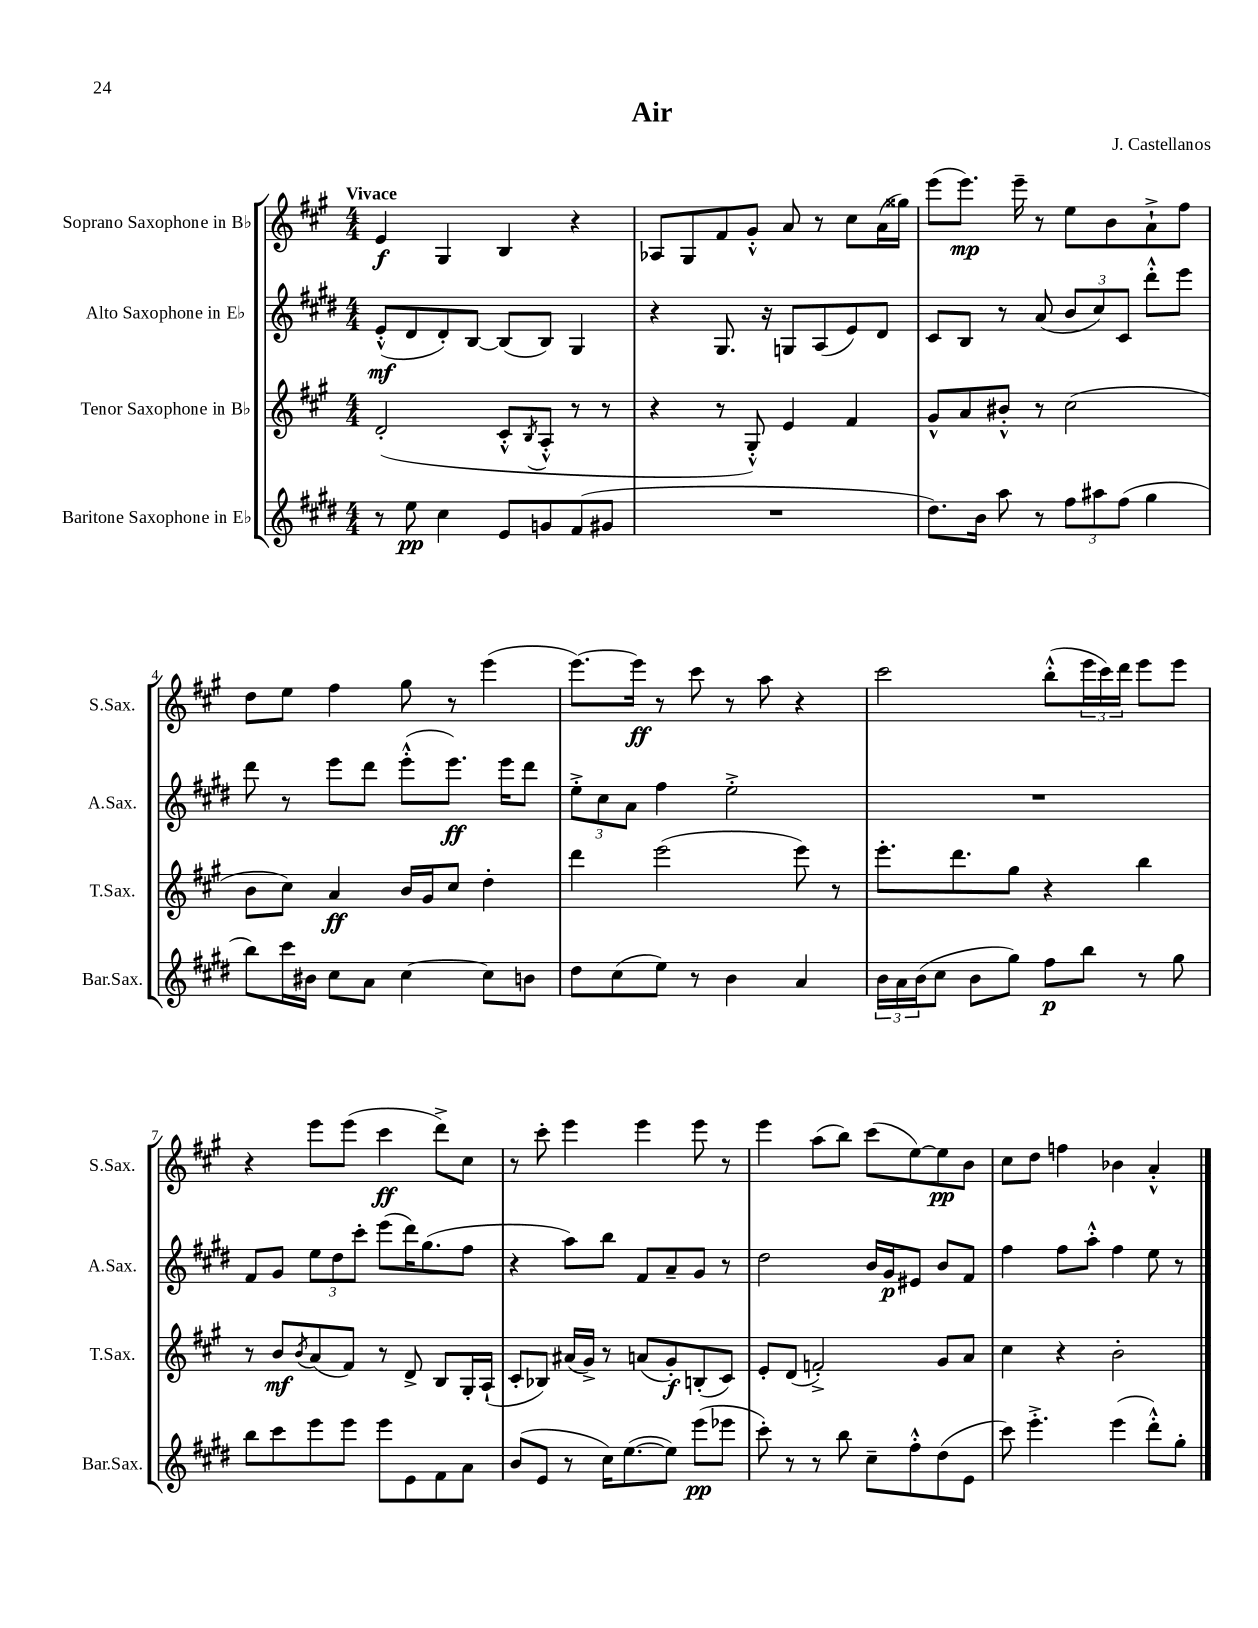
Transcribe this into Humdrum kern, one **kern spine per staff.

**kern	**kern	**kern	**kern
*staff4	*staff3	*staff2	*staff1
*clefG2	*clefG2	*clefG2	*clefG2
*k[f#c#g#d#]	*k[f#c#g#]	*k[f#c#g#d#]	*k[f#c#g#]
*M4/4	*M4/4	*M4/4	*M4/4
8r	(2d'/	(8e'^^/L	4e/
8ee\	.	8d#/	.
4cc#\	.	8d#'/)	4G#/
.	.	[8B/J	.
8e/L	8c#'^^/L	(8B/]L	4B/
.	8qB/	.	.
8g/	8A'^^/J	8B/J)	.
(8f#/	8r	4G#/	4r
8g#/J	8r	.	.
=	=	=	=
1r	4r	4r	8A-/L
.	.	.	8G#/
.	8r	8.G#/	8f#/
.	8G#'^^/)	.	8g#'^^/J
.	.	16r	.
.	4e/	8G/L	8a/
.	.	(8A/	8r
.	4f#/	8e/)	8cc#\L
.	.	8d#/J	(16a\L
.	.	.	16gg##\JJ)
=	=	=	=
8.dd#\L)	8g#^^/L	8c#/L	(8eee\L
.	8a/	8B/J	8.eee\J)
16b\Jk	.	.	.
8aa\	8b#'^^/J	8r	.
.	.	.	16eee~\
8r	8r	(8a/	8r
12ff#\L	(2cc#\	12b/L	8ee\L
12aa#\	.	12cc#/)	.
.	.	.	8b\
(12ff#\J	.	12c#/J	.
4gg#\	.	8ddd#'^^\L	8a`^\
.	.	8eee\J	8ff#\J
=	=	=	=
8bb\L)	8b\L	8ddd#\	8dd\L
16ccc#\L	8cc#\J)	8r	8ee\J
16b#\JJ	.	.	.
8cc#\L	4a/	8eee\L	4ff#\
8a\J	.	8ddd#\J	.
[4cc#\	16b/LL	(8eee'^^\L	8gg#\
.	16g#/J	.	.
.	8cc#/J	8.eee\J)	8r
8cc#\]L	4dd'\	.	(4eee\
.	.	16eee\LK	.
8b\J	.	8ddd#\J	.
=	=	=	=
8dd#\L	4ddd\	12ee'^\L	[8.eee\L)
.	.	12cc#\	.
(8cc#\	.	.	.
.	.	12a\J	.
.	.	.	16eee\]Jk
8ee\J)	(2eee\	4ff#\	8r
8r	.	.	8ccc#\
4b\	.	2ee'^\	8r
.	.	.	8aa\
4a/	8eee\)	.	4r
.	8r	.	.
=	=	=	=
24b\LL	8.eee'\L	1r	2ccc#\
24a\	.	.	.
(24b\J	.	.	.
8cc#\J	.	.	.
.	8.ddd\	.	.
8b\L	.	.	.
8gg#\J)	8gg#\J	.	.
8ff#\L	4r	.	(8bb'^^\L
8bb\J	.	.	24eee\L
.	.	.	24ccc#\)
.	.	.	24ddd\JJ
8r	4bb\	.	8eee\L
8gg#\	.	.	8eee\J
=	=	=	=
8bb\L	8r	8f#/L	4r
8ccc#\	8b/L	8g#/J	.
.	8qb/	.	.
8eee\	(8a/	12ee\L	8eee\L
.	.	12dd#\	.
8eee\J	8f#/J)	.	(8eee\J
.	.	12ccc#'\J	.
8eee\L	8r	(8eee\L	4ccc#\
8e\	8d^/	16ddd#\K)	.
.	.	(8.gg#\	.
8f#\	8B/L	.	8ddd^\L)
8a\J	16G#'/L	8ff#\J	8cc#\J
.	(16A`/JJ	.	.
=	=	=	=
(8b/L	8c#'/L	4r	8r
8e/J	8B-/J)	.	8ccc#'\
8r	(16a#/LL	8aa\L)	4eee\
.	16g#^/JJ)	.	.
16cc#\LK)	8r	8bb\J	.
([8.ee\	.	.	.
.	(8a/L	8f#/L	4eee\
8ee\]J)	8g#'/)	8a~/	.
(8eee\L	(8B'/	8g#/J	8eee\
8eee-\J	8c#/J)	8r	8r
=	=	=	=
8ccc#'\)	8e'/L	2dd#\	4eee\
8r	(8d/J	.	.
8r	2f'^/)	.	(8aa\L
8bb\	.	.	8bb\J)
8cc#~\L	.	16b/LL	(8ccc#\L
.	.	16g#/J	.
8ff#'^^\	.	8e#/J	[8ee\)
(8dd#\	8g#/L	8b/L	8ee\]
8e\J	8a/J	8f#/J	8b\J
=	=	=	=
8ccc#\)	4cc#\	4ff#\	8cc#\L
4.eee'^\	.	.	8dd\J
.	4r	8ff#\L	4ff\
.	.	8aa'^^\J	.
(4eee\	2b'\	4ff#\	4b-\
8ddd#'^^\L)	.	8ee\	4a'^^/
8gg#'\J	.	8r	.
==	==	==	==
*-	*-	*-	*-
